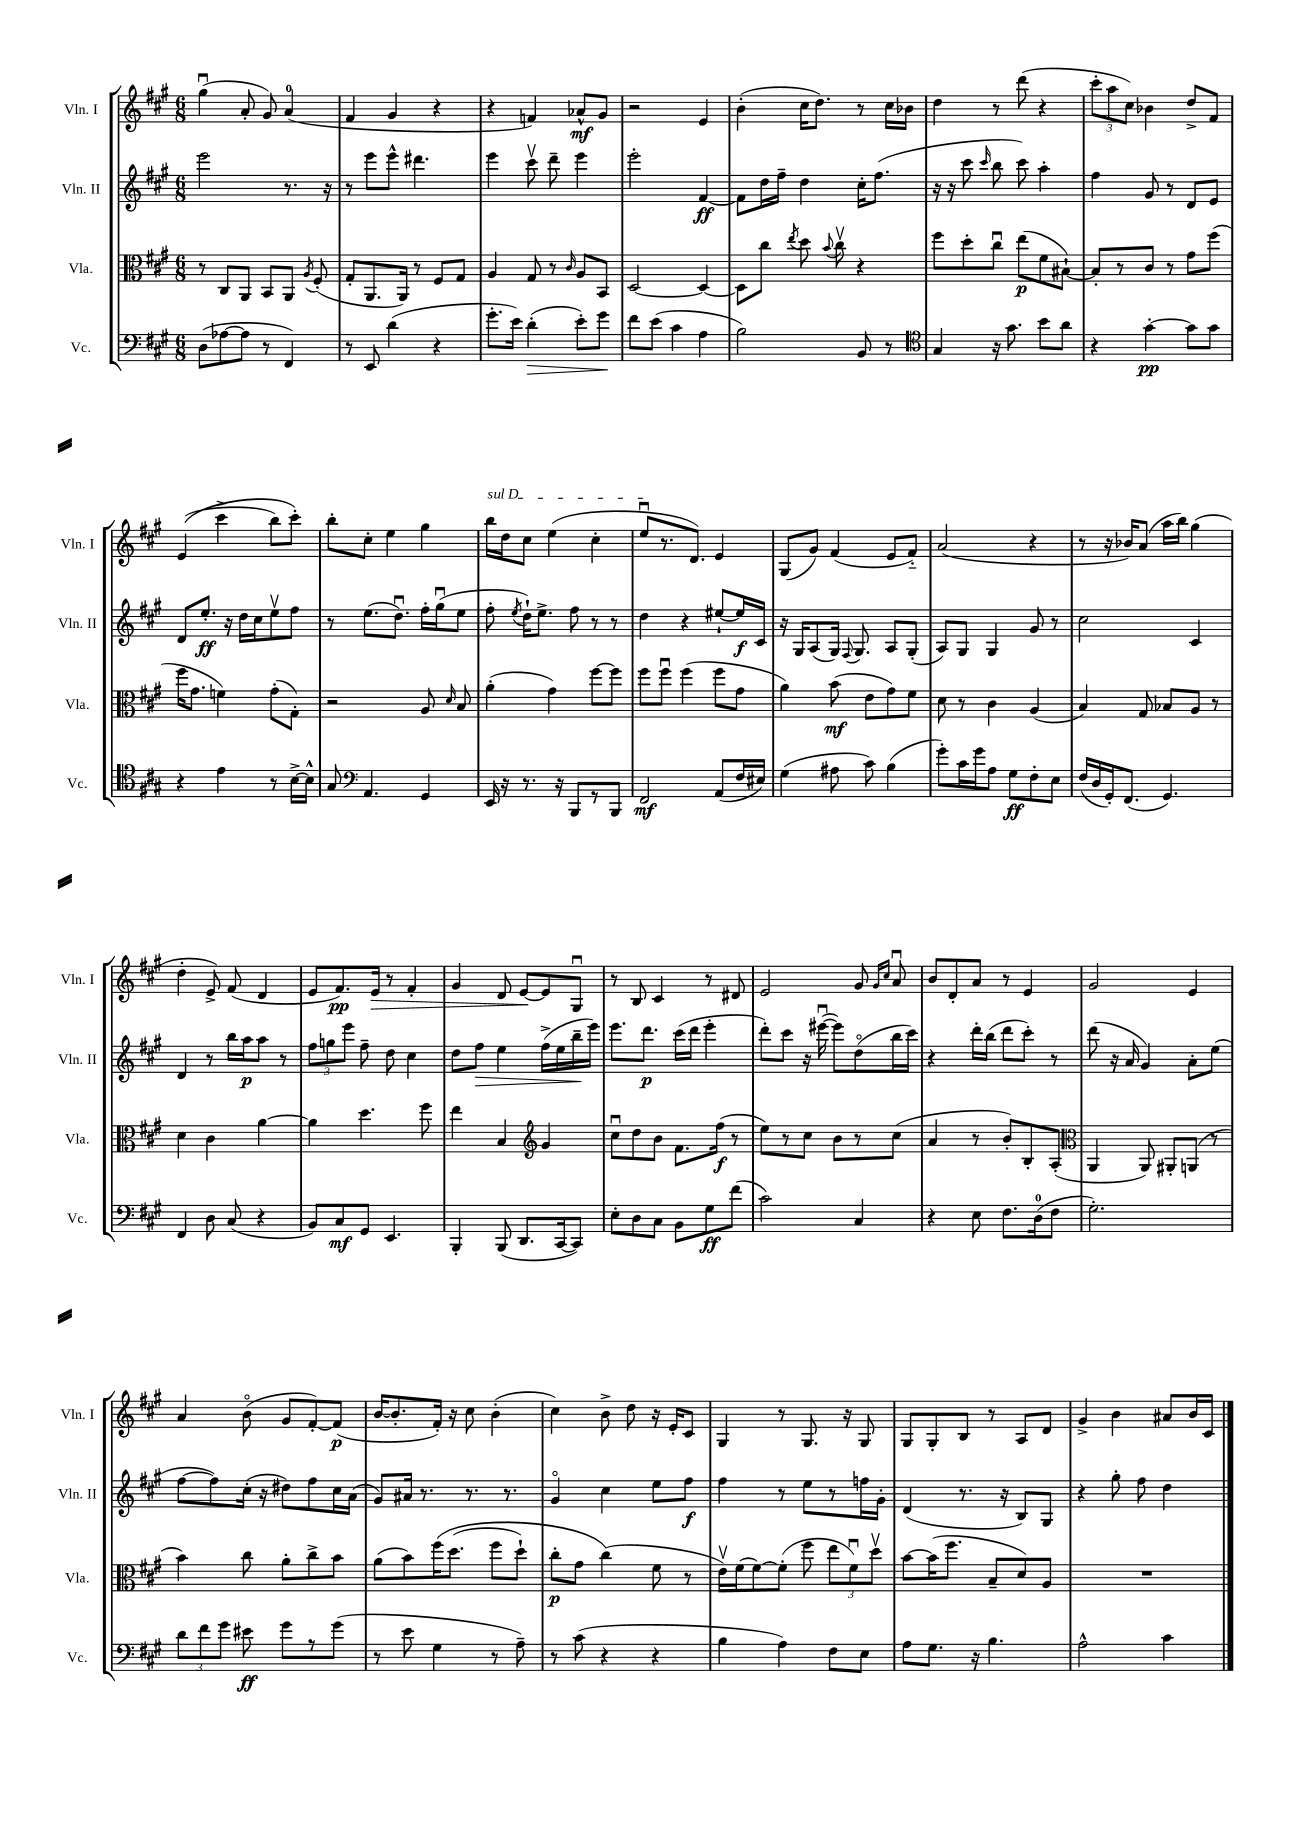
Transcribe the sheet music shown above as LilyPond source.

<<
\new StaffGroup <<
\new Staff = "s0" \with { instrumentName = "Vln. I" shortInstrumentName = "Vln. I" } {
    \clef treble \key a \major \numericTimeSignature \time 6/8
    \autoBeamOff gis''4\downbow( a'8-. gis'8) a'4-0( |
    fis'4 gis'4 r4 |
    r4 f'4) aes'8[-^\mf gis'8] |
    r2 e'4 |
    b'4-.( cis''16[ d''8.]) r8 cis''16[ bes'16] |
    d''4 r8 d'''8( r4 |
    \tuplet 3/2 { cis'''8[-. a''8 cis''8]) } bes'4 d''8[-> fis'8] |
    e'4(\( cis'''4-> b''8[) cis'''8]-.\) |
    b''8[-. cis''8]-. e''4 gis''4 |
    \once \override TextSpanner.bound-details.left.text = \markup { \italic "sul D" } b''16[\startTextSpan d''16 cis''8] e''4( cis''4-. |
    e''8[\downbow\stopTextSpan r8. d'8.]) e'4 |
    gis8[( gis'8]) fis'4( e'8[ fis'8]-_) |
    a'2( r4 |
    r8 r16 bes'16[) a'8]( a''16[ b''16]) gis''4( |
    d''4-. e'8->) fis'8( d'4 |
    e'8[ fis'8.\pp) e'16]\> r8 fis'4-. |
    gis'4 d'8 e'8[~\! e'8 gis8]\downbow |
    r8 b8 cis'4 r8 dis'8 |
    e'2 gis'8 \grace { gis'16[ cis''16] } a'8\downbow |
    b'8[ d'8-. a'8] r8 e'4 |
    gis'2 e'4 |
    a'4 b'8\flageolet( gis'8[ fis'8~-.) fis'8]\p( |
    b'16[~ b'8.-. fis'16]-.) r16 cis''8 b'4-.( |
    cis''4) b'8-> d''8 r16 e'16[-. cis'8] |
    gis4 r8 gis8. r16 gis8 |
    gis8[ gis8-. b8] r8 a8[ d'8] |
    gis'4-> b'4 ais'8[ b'16 cis'16] \bar "|." |
}
\new Staff = "s1" \with { instrumentName = "Vln. II" shortInstrumentName = "Vln. II" } {
    \clef treble \key a \major \numericTimeSignature \time 6/8
    \autoBeamOff e'''2 r8. r16 |
    r8 e'''8[ e'''8]-^ dis'''4. |
    e'''4 cis'''8\upbow d'''8-- e'''4 |
    e'''2-. fis'4~\ff |
    fis'8[ d''16 fis''16]-- d''4 cis''16[-. fis''8.]( |
    r16 r16 cis'''8 \grace { cis'''16 } b''8 cis'''8) a''4-. |
    fis''4 gis'8 r8 d'8[ e'8] |
    d'8[ e''8.]-.\ff r16 d''16[ cis''16 e''8\upbow fis''8] |
    r8 e''8.[( d''8.]\downbow) fis''16[-. gis''16\downbow( e''8] |
    fis''8-. \acciaccatura { e''8 } d''16[-!) e''8.]-> fis''8 r8 r8 |
    d''4 r4 eis''8[~-! eis''16\f cis'16] |
    r16 gis16[ a8( gis16]) \appoggiatura { fis8 } gis8. a8[ gis8]-.( |
    a8[) gis8] gis4 gis'8 r8 |
    cis''2 cis'4 |
    d'4 r8 b''16[ a''16\p a''8] r8 |
    \tuplet 3/2 { fis''8[ g''8 e'''8] } fis''8-- d''8 cis''4 |
    d''8[ fis''8]\> e''4 fis''16[->( e''16 b''16--\! e'''16]) |
    e'''8.[ d'''8.]\p cis'''16[( d'''16] e'''4-. |
    d'''8[-.) cis'''8] r16 eis'''16~\downbow( eis'''8[) d''8\flageolet( b''16 cis'''16]) |
    r4 d'''16[-. b''16]( d'''8[ cis'''8]-.) r8 |
    d'''8( r16 a'16 gis'4) a'8[-. e''8]( |
    fis''8[~ fis''8) cis''16]-.( r16 dis''8[) fis''8 cis''16 a'16]( |
    gis'8[) ais'16] r8. r8. r8. |
    gis'4\flageolet cis''4 e''8[ fis''8]\f |
    fis''4 r8 e''8[ r8 f''16 gis'16]-. |
    d'4( r8. r16 b8[) gis8] |
    r4 gis''8-. fis''8 d''4 \bar "|." |
}
\new Staff = "s2" \with { instrumentName = "Vla." shortInstrumentName = "Vla." } {
    \clef alto \key a \major \numericTimeSignature \time 6/8
    \autoBeamOff r8 cis8[ a,8] b,8[ a,8] \acciaccatura { a8 } fis8-.( |
    gis8[-. a,8. a,16]) r8 fis8[ gis8] |
    a4 gis8 r8 \grace { cis'16 } a8[ b,8] |
    d2~ d4~ |
    d8[ cis''8] \acciaccatura { e''8 } d''8 \appoggiatura { b'8 } cis''8\upbow r4 |
    fis''8[ d''8-. cis''8]\downbow e''8[\p( fis'8 bis8]~-!) |
    bis8[-. r8 cis'8] r8 gis'8[ fis''8]( |
    fis''16[ gis'8.] f'4) gis'8[-.( gis8]-.) |
    r2 a8 \grace { d'16 } b8 |
    a'4-.( gis'4) fis''8[~ fis''8] |
    fis''8[ fis''8]\downbow fis''4( fis''8[ gis'8] |
    a'4) b'8\mf( e'8[ gis'8) fis'8] |
    d'8 r8 cis'4 a4( |
    b4) gis8 bes8[ a8] r8 |
    d'4 cis'4 a'4~ |
    a'4 d''4. fis''8 |
    e''4 b4 \clef treble gis'4 |
    cis''8[\downbow d''8 b'8] fis'8.[ fis''16]\f( r8 |
    e''8[) r8 cis''8] b'8[ r8 cis''8]( |
    a'4 r8 b'8[-.) b8-. a8]-.( |
    \clef alto a,4 a,8) ais,8[-. a,8]( r8 |
    b'4) cis''8 a'8[-. cis''8-> b'8] |
    a'8[( b'8) fis''16\( d''8.]( fis''8[ d''8]-!) |
    cis''8[-.\p gis'8] cis''4(\) fis'8 r8 |
    e'16[\upbow) fis'16( fis'8~) fis'8]-.( fis''8 \tuplet 3/2 { e''8[ fis'8\downbow) d''8]\upbow } |
    b'8[~ b'16( fis''8.] b8[-- d'8) a8] |
    R2. \bar "|." |
}
\new Staff = "s3" \with { instrumentName = "Vc." shortInstrumentName = "Vc." } {
    \clef bass \key a \major \numericTimeSignature \time 6/8
    \autoBeamOff d8[( aes8~ aes8] r8 fis,4) |
    r8 e,8 d'4( r4 |
    gis'8.[-. e'16]) d'4-.\>( e'8[-.) gis'8]\! |
    fis'8[ e'8]( cis'4 a4 |
    b2) b,8 r8 |
    \clef tenor gis4 r16 gis'8. b'8[ a'8] |
    r4 gis'4~-.\pp gis'8[ gis'8] |
    r4 e'4 r8 b16[~-> b16]-^ |
    gis8 \clef bass a,4. gis,4 |
    e,16 r16 r8. r16 b,,8[ r8 b,,8] |
    fis,2\mf a,8[( fis16 eis16]) |
    gis4( ais8 cis'8) b4( |
    gis'8[-.) cis'16 gis'16 a8] gis8[\ff fis8-. e8] |
    fis16[( d16 gis,16-.) fis,8.]( gis,4.) |
    fis,4 d8 cis8( r4 |
    b,8[) cis8\mf gis,8] e,4. |
    b,,4-. b,,8( d,8.[ cis,16~ cis,8]) |
    e8[-. d8 cis8] b,8[ gis8\ff fis'8]( |
    cis'2) cis4 |
    r4 e8 fis8.[ d16-0( fis8] |
    gis2.-.) |
    \tuplet 3/2 { d'8[ fis'8 gis'8] } eis'8\ff gis'8[ r8 gis'8]( |
    r8 e'8 gis4 r8 a8--) |
    r8 cis'8( r4 r4 |
    b4 a4) fis8[ e8] |
    a8[ gis8.] r16 b4. |
    a2-^ cis'4 \bar "|." |
}
>>
>>
\layout { \context { \Score \remove "Bar_number_engraver" } }
